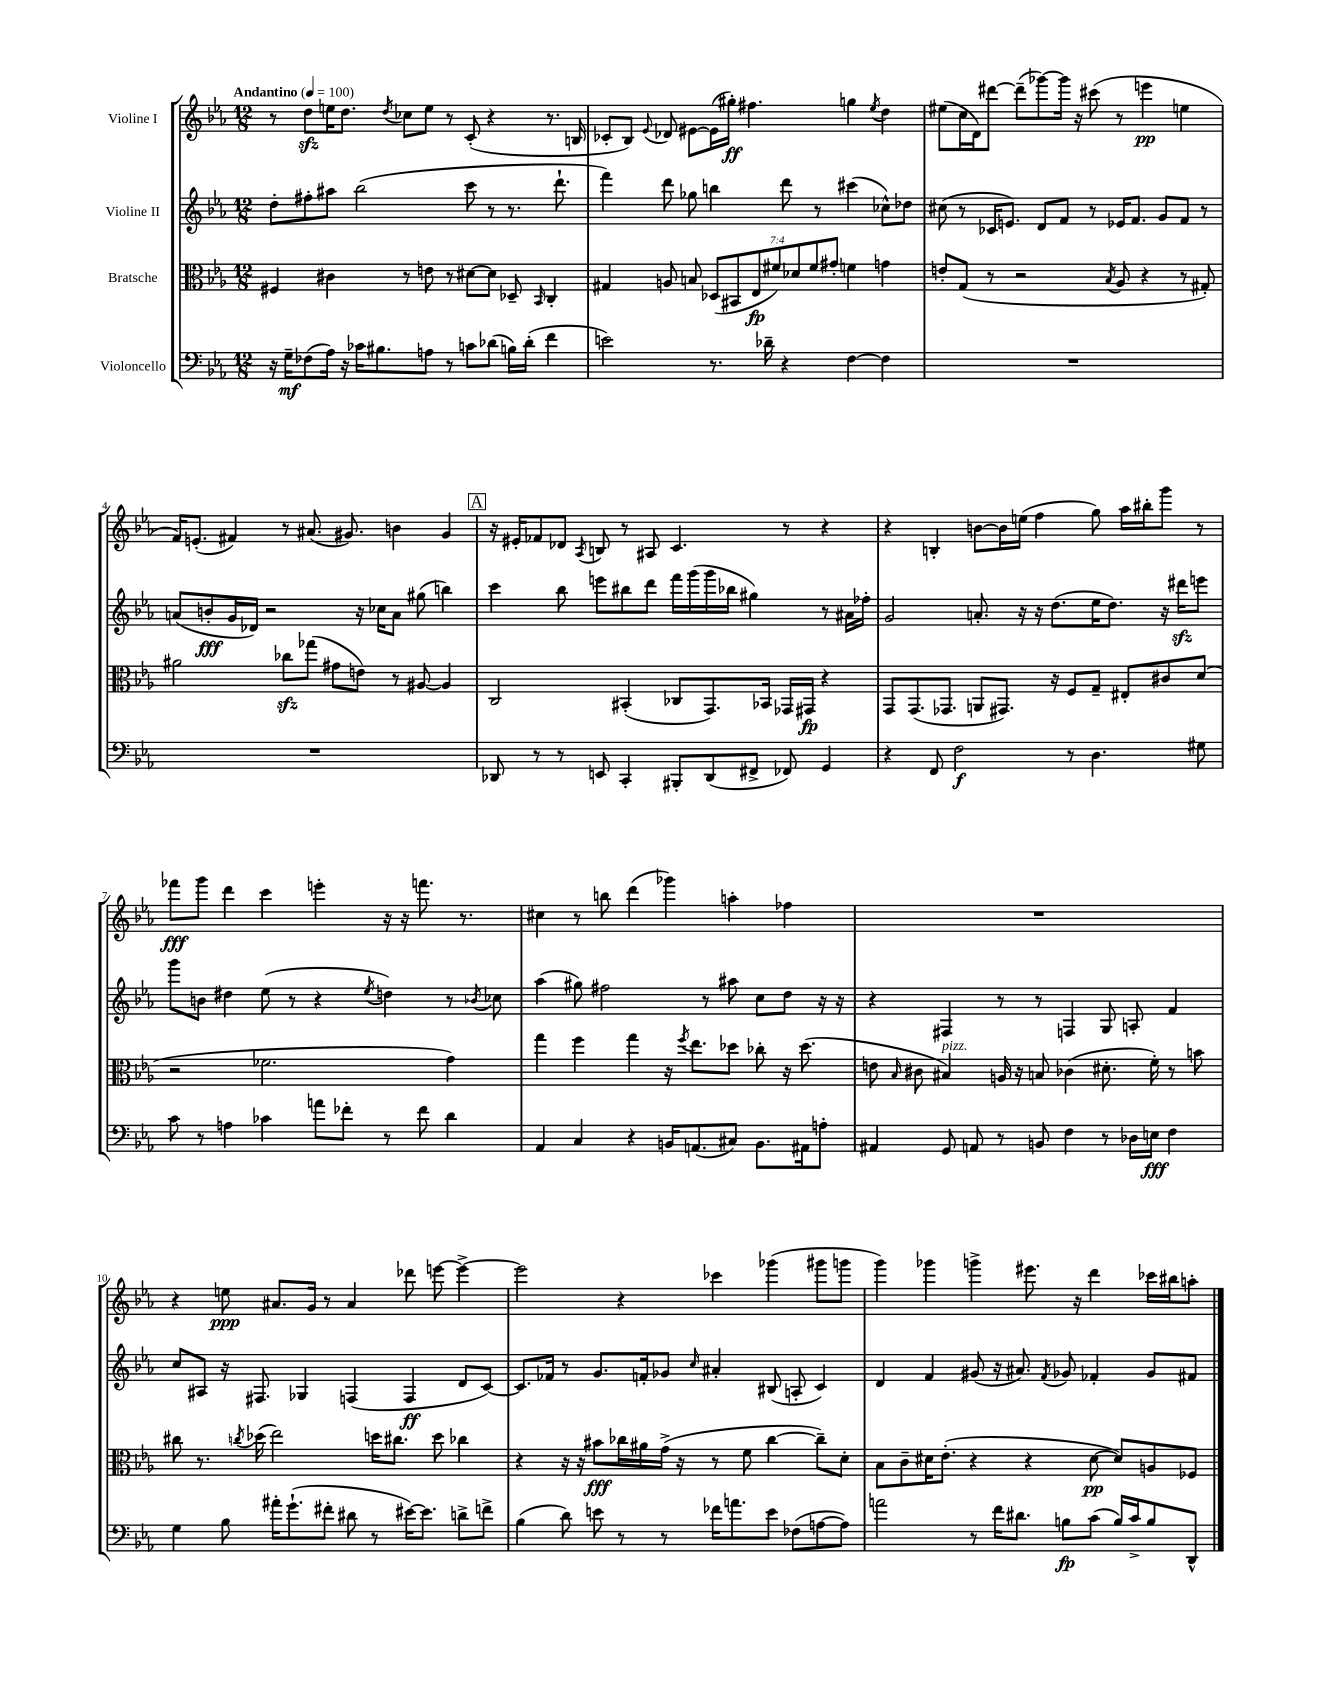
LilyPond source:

<<
\new StaffGroup <<
\new Staff = "s0" \with { instrumentName = "Violine I" } {
    \clef treble \key ees \major \numericTimeSignature \time 12/8 \tempo "Andantino" 4 = 100
    \autoBeamOff r8 d''8[\sfz e''16 d''8.] \acciaccatura { d''8 } ces''8[ e''8] r8 c'8-.( r4 r8. b16 |
    ces'8[-. bes8]) \appoggiatura { ees'8 } des'8 eis'8[~ eis'16( gis''16]-.\ff) fis''4. g''4 \acciaccatura { ees''8 } d''4 |
    eis''8[( c''16 d'16) dis'''8]~ dis'''8[--( ges'''8~) ges'''16] r16 cis'''8( r8 e'''4\pp e''4 |
    f'16[) e'8.]-.( fis'4) r8 ais'8.( gis'8.) b'4 gis'4 |
    \mark \markup { \box "A" } r16 eis'16[-. fes'8 des'8] \acciaccatura { aes8 } b8 r8 ais8 c'4. r8 r4 |
    r4 b4-. b'8[~ b'16 e''16]( f''4 g''8) aes''16[ bis''16-. g'''8] r8 |
    fes'''8[\fff g'''8] d'''4 c'''4 e'''4-. r16 r16 f'''8. r8. |
    cis''4 r8 b''8 d'''4( ges'''4) a''4-. fes''4 |
    R1. |
    r4 e''8\ppp ais'8.[ g'16] r8 ais'4 des'''8 e'''8~ e'''4~-> |
    e'''2 r4 ces'''4 ges'''4( gis'''8[ g'''8] |
    g'''4) ges'''4 g'''4-> eis'''8. r16 d'''4 ces'''16[ bis''16 a''8]-. \bar "|." |
}
\new Staff = "s1" \with { instrumentName = "Violine II" } {
    \clef treble \key ees \major \numericTimeSignature \time 12/8
    \autoBeamOff d''8[-. fis''8-. ais''8] bes''2( c'''8 r8 r8. d'''8.-! |
    f'''4) d'''8 ges''8 b''4 d'''8 r8 cis'''4( ces''8[-^) des''8] |
    cis''8( r8 ces'16[ e'8.]) d'8[ f'8] r8 ees'16[ f'8.] g'8[ f'8] r8 |
    a'8[( b'8-.\fff g'16 des'16]) r2 r16 ces''16[ a'8] gis''8( b''4) |
    \mark \markup { \box "A" } c'''4 bes''8 e'''8[ bis''8 d'''8] f'''16[ g'''16( g'''16 bes''16] gis''4) r8 ais'16[ fes''16]-. |
    g'2 a'8.-. r16 r16 d''8.[( ees''16 d''8.]) r16 dis'''16[\sfz e'''8] |
    g'''8[ b'8] dis''4 ees''8( r8 r4 \acciaccatura { ees''8 } d''4) r8 \acciaccatura { bes'8 } ces''8 |
    aes''4( gis''8) fis''2 r8 ais''8 c''8[ d''8] r16 r16 |
    r4 fis4 r8 r8 f4 g8 a8-. f'4 |
    c''8[ ais8] r16 fis8. ges4 f4( f4\ff d'8[ c'8]~) |
    c'8.[ fes'16] r8 g'8.[ f'16-. ges'8] \grace { c''16 } ais'4-. bis8( a8-. c'4) |
    d'4 f'4 gis'8( r16 ais'8.) \acciaccatura { f'8 } ges'8 fes'4-. ges'8[ fis'8] \bar "|." |
}
\new Staff = "s2" \with { instrumentName = "Bratsche" } {
    \clef alto \key ees \major \numericTimeSignature \time 12/8 \override Staff.TupletNumber.text = #tuplet-number::calc-fraction-text
    \autoBeamOff fis4 cis'4 r8 e'8 r8 dis'8[~ dis'8] des8-- \grace { bes,16 } c4-. |
    gis4 a8 b8 \tuplet 7/4 { des8[( bis,8 ees8\fp fis'8) des'8 fis'8 gis'8]-. } f'4 g'4 |
    e'8[-. g8]( r8 r2 \acciaccatura { bes8 } aes8 r4 r8 gis8-.) |
    ais'2 ces''8[\sfz ges''8]( gis'8[ e'8]) r8 ais8~ ais4 |
    \mark \markup { \box "A" } c2 bis,4-.( ces8[ g,8.) bes,16] ges,16[ gis,16]\fp r4 |
    g,8[ g,8.( ges,8.] a,8[ gis,8.]) r16 f8[ g8]-- eis8[-. cis'8 d'8]( |
    r2 fes'2. g'4) |
    g''4 f''4 g''4 r16 \acciaccatura { f''8 } ees''8.[ des''8] ces''8-. r16 des''8.( |
    e'8 \grace { bes16 } cis'8 bis4^\markup { \italic "pizz." }) a16 r16 b8 ces'4( dis'8.-. f'16-.) r8 b'8 |
    cis''8 r8. \acciaccatura { c''8 } des''16( ees''2) d''16[ cis''8.] d''8 ces''4 |
    r4 r16 r16 bis'8[\fff ces''16 ais'16 g'16]->( r16 r8 f'8 ces''4~ ces''8[--) d'8]-. |
    bes8[ c'8-- dis'16 ees'8.]-.( r4 r4 dis'8~\pp dis'8[) a8 fes8] \bar "|." |
}
\new Staff = "s3" \with { instrumentName = "Violoncello" } {
    \clef bass \key ees \major \numericTimeSignature \time 12/8
    \autoBeamOff r16 g16[--\mf fes8( aes16]) r16 ces'16[ bis8. a8] r8 c'8[ des'8]( b16[) des'16]-.( f'4 |
    e'2) r8. des'16-- r4 f4~ f4 |
    R1. |
    R1. |
    \mark \markup { \box "A" } des,8 r8 r8 e,8 c,4-. bis,,8[-. des,8( fis,8]-> fes,8) g,4 |
    r4 f,8 f2\f r8 d4. gis8 |
    c'8 r8 a4 ces'4 a'8[ fes'8]-. r8 fes'8 d'4 |
    aes,4 c4 r4 b,16[ a,8.( cis8]) b,8.[ ais,16 a8]-. |
    ais,4 g,8 a,8 r8 b,8 f4 r8 des16[ e16]\fff f4 |
    g4 bes8 ais'16[-. g'8.-!( fis'8]-. dis'8 r8 eis'16[~) eis'8.] d'8[-> f'8]-> |
    bes4( d'8) e'8 r8 r8 fes'16[ a'8. e'8] fes8[( a8~ a8]) |
    a'2 r8 f'16[ dis'8.] b8[\fp c'8]( b16[) c'16-> b8 d,8]-^ \bar "|." |
}
>>
>>
